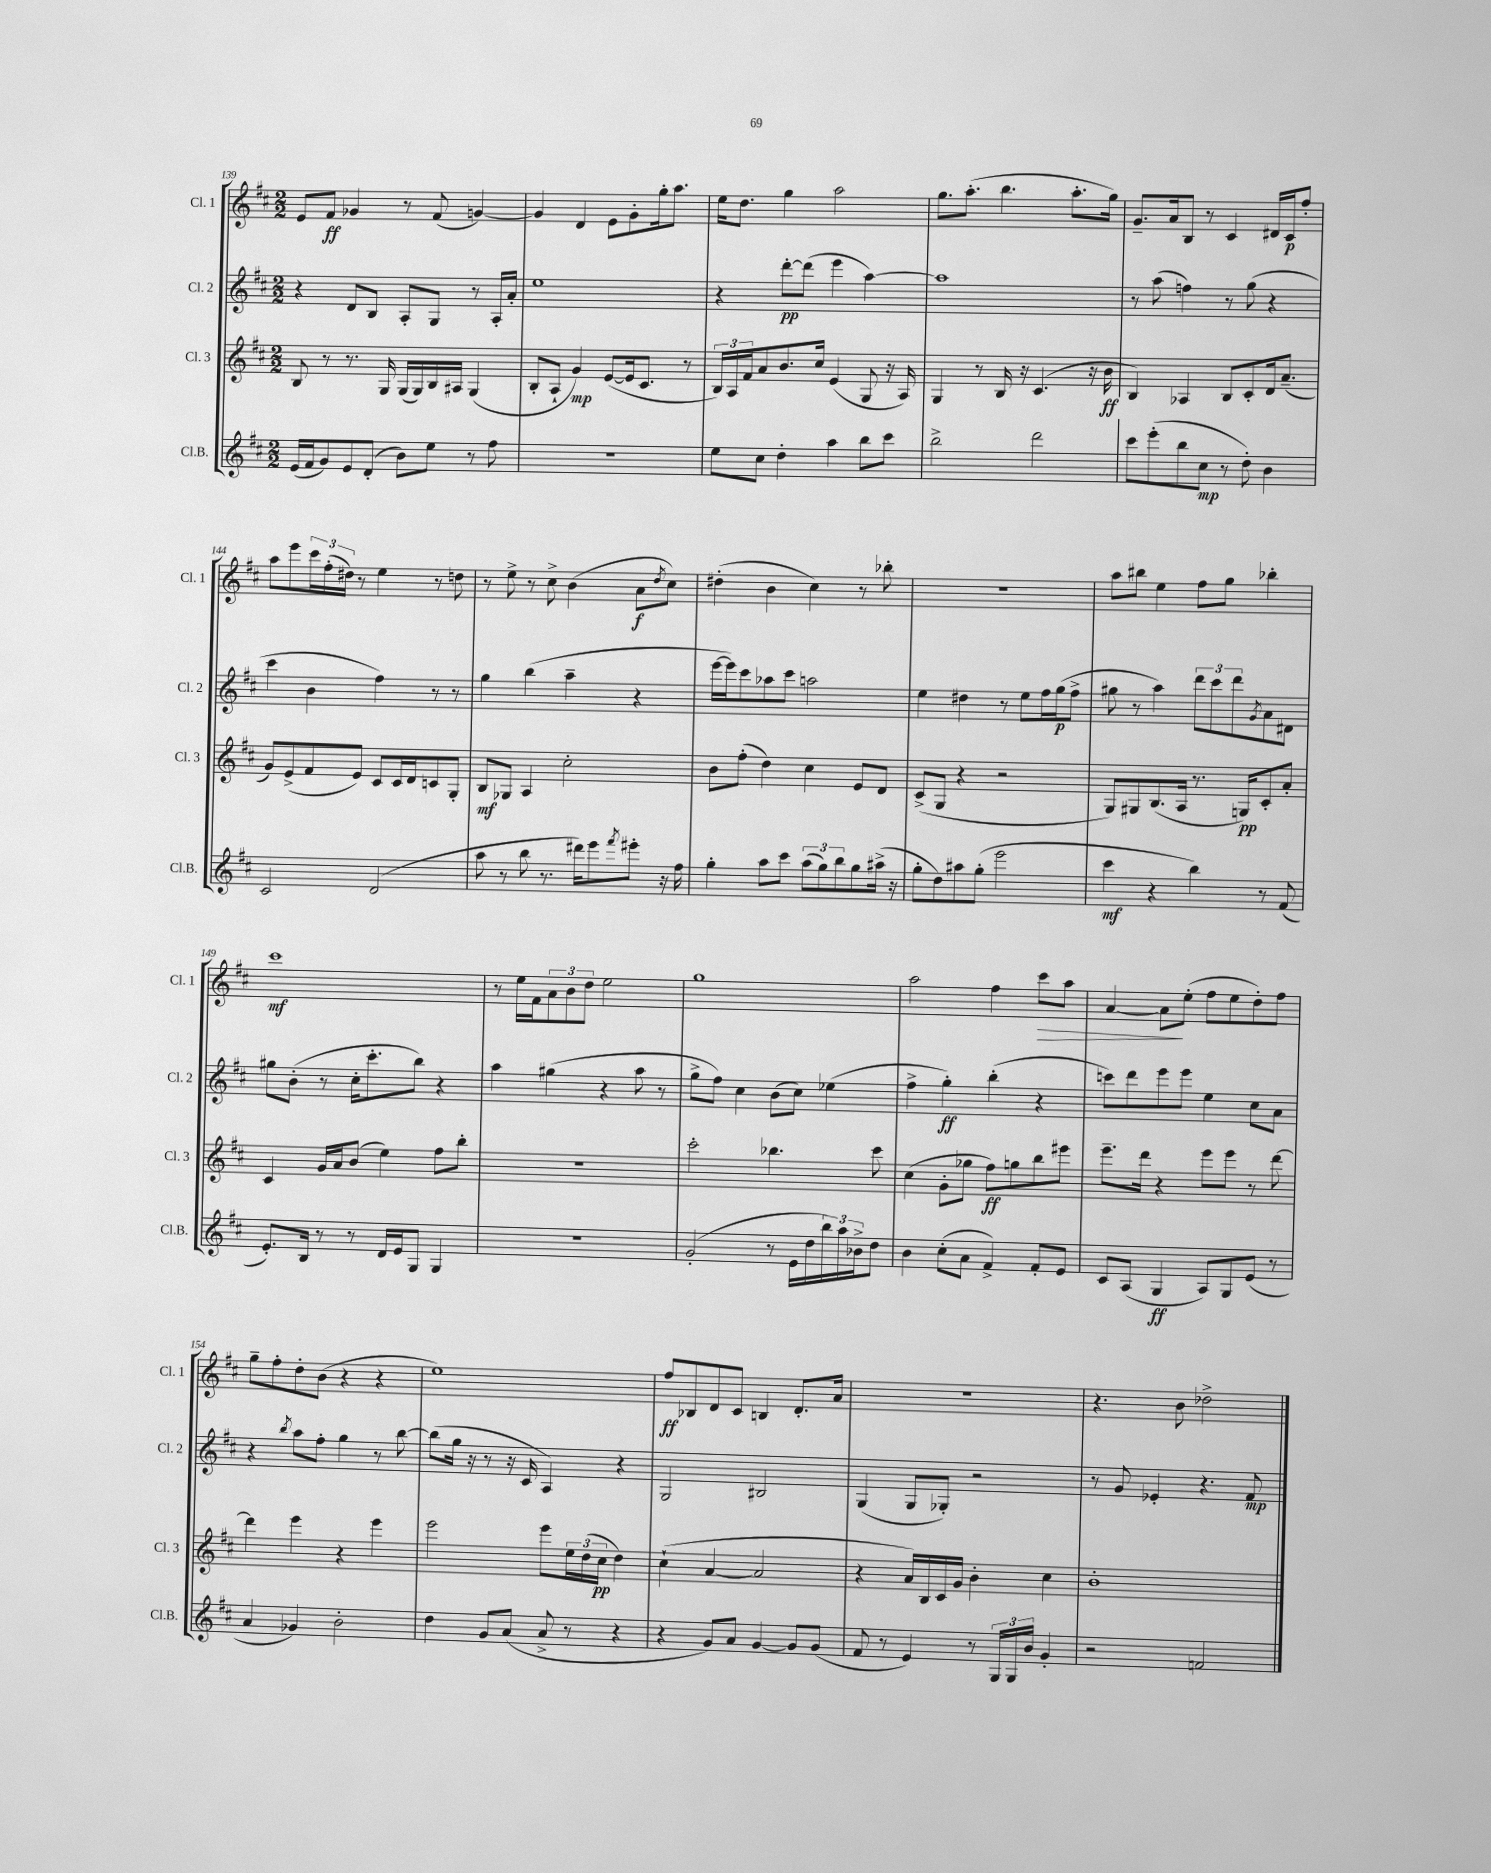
<<
\new StaffGroup <<
\new Staff = "s0" \with { instrumentName = "Cl. 1" shortInstrumentName = "Cl. 1" } {
    \clef treble \key d \major \numericTimeSignature \time 2/2
    e'8 fis'8\ff ges'4 r8 fis'8( g'4~) |
    g'4 d'4 e'8 g'8-. g''16-. a''8. |
    e''16 d''8. g''4 a''2 |
    g''8. a''8.-.( b''4. a''8.-. g''16) |
    g'8.-- a'16 b8 r8 cis'4 dis'16 cis'16\p fis''8-. |
    a''8 e'''8 \tuplet 3/2 { cis'''16 fis''16-.( dis''16) } r8 e''4 r8 d''8 |
    r8 e''8-> r8 cis''8-> b'4( a'8\f \acciaccatura { d''8 } cis''8) |
    dis''4-.( b'4 cis''4) r8 bes''8-. |
    R1 |
    a''8 bis''8 e''4 fis''8 g''8 bes''4-. |
    cis'''1\mf |
    r8 e''16 fis'16 \tuplet 3/2 { a'8 b'8 d''8 } e''2 |
    g''1 |
    a''2 fis''4 cis'''8\> a''8 |
    a'4~ a'8\! e''8-.( fis''8 e''8 d''8-.) fis''8 |
    g''8-- fis''8-. d''8-. b'8( r4 r4 |
    e''1) |
    fis''8\ff bes8 d'8 cis'8 b4 d'8.-. a'16 |
    R1 |
    r4. b'8 des''2-> \bar "|." |
}
\new Staff = "s1" \with { instrumentName = "Cl. 2" shortInstrumentName = "Cl. 2" } {
    \clef treble \key d \major \numericTimeSignature \time 2/2
    r4 d'8 b8 a8-. g8 r8 a16-. a'16-. |
    e''1 |
    r4 d'''8~-.\pp d'''8( e'''4 a''4~) |
    a''1 |
    r8 a''8( f''4) r8 g''8( r4 |
    cis'''4 b'4 fis''4) r8 r8 |
    g''4 b''4( a''4-- r4 |
    e'''16~ e'''16) cis'''8 aes''8 cis'''8 a''2 |
    e''4 dis''4 r8 e''8 fis''16 g''16\p( fis''8-> |
    gis''8 r8 a''4) \tuplet 3/2 { d'''8 cis'''8 d'''8 } \acciaccatura { g'8 } a'8 dis'8 |
    gis''8 b'8-.( r8 cis''16-. cis'''8.-. b''8) r4 |
    a''4 gis''4( r4 a''8 r8 |
    g''8-> fis''8) cis''4 b'8( cis''8) ees''4( |
    fis''4-> g''4-.\ff) b''4-.( r4 |
    c'''8) d'''8 e'''8 e'''8 e''4 cis''8 a'8 |
    r4 \acciaccatura { b''8 } a''8 fis''8-. g''4 r8 b''8~ |
    b''8( g''16 r16 r8 r16 cis'16 a4) r4 |
    g2 bis2 |
    g4( g8 ges8-.) r2 |
    r8 g'8 ees'4-. r4. fis'8\mp \bar "|." |
}
\new Staff = "s2" \with { instrumentName = "Cl. 3" shortInstrumentName = "Cl. 3" } {
    \clef treble \key d \major \numericTimeSignature \time 2/2
    b8 r8 r8. g16 g16( g16) b16 ais16 g4( |
    b8-. a8-! g'4\mp) e'8~( e'16 cis'8. r8 |
    \tuplet 3/2 { b16) a16 fis'16 } a'8 b'8. cis''16 e'4( g8 r16 a16) |
    g4 r8 b16 r16 cis'4.( r16 b'16\ff |
    b4) aes4 b8 cis'8-. d'16 a'8.--( |
    g'8) e'8->( fis'8 e'8) cis'8 cis'16 d'16 c'8 g8-. |
    b8\mf ges8 a4 cis''2-. |
    b'8 fis''8-.( d''4) cis''4 e'8 d'8 |
    cis'8->( g8 r4 r2 |
    g8) gis8 b8.( a16 r8. g16\pp) cis'8-. a'8-. |
    cis'4 g'16 a'16 b'8( e''4) fis''8 b''8-. |
    r1 |
    cis'''2-. bes''4. cis'''8 |
    cis''4( g'8-. ges''8 fis''8\ff) g''8 b''8 eis'''8 |
    e'''8.-- d'''16 r4 e'''8 e'''8 r8 d'''8~ |
    d'''4 e'''4 r4 e'''4 |
    e'''2 e'''8 \tuplet 3/2 { e''16 d''16( cis''16\pp } d''4) |
    cis''4-!( a'4~ a'2 |
    r4 a'16) b16 cis'16 g'16 b'4-. cis''4 |
    b'1-. \bar "|." |
}
\new Staff = "s3" \with { instrumentName = "Cl.B." shortInstrumentName = "Cl.B." } {
    \clef treble \key d \major \numericTimeSignature \time 2/2
    e'16( fis'16 g'8) e'8 d'8-.( b'8) e''8 r8 fis''8 |
    r1 |
    e''8 cis''8 d''4-. a''4 b''8 cis'''8 |
    b''2-> d'''2 |
    cis'''8 e'''8-.( b''8 cis''8\mp r8 d''8-.) b'4 |
    cis'2 d'2( |
    a''8 r8 b''8 r8. dis'''16) e'''8 \acciaccatura { fis'''8 } eis'''8-. r16 fis''16 |
    g''4-. a''8 cis'''8 \tuplet 3/2 { a''8( g''8) b''8 } g''8 ais''16->( r16 |
    g''8-. d''8) ais''8 g''8-.( e'''2 |
    cis'''4\mf r4 b''4) r8 fis'8( |
    e'8.-.) b16 r8 r8 d'16 e'16 g8 g4 |
    R1 |
    g'2-.( r8 e'16 d''16 \tuplet 3/2 { b''16) a''16 bes'16-> } d''8 |
    b'4 cis''8-.( a'8 fis'4->) fis'8-. e'8 |
    cis'8 a8( g4\ff a8) g8 e'8( r8 |
    a'4 ges'4) b'2-. |
    d''4 g'8 a'8( a'8-> r8 r4 |
    r4 g'8) a'8 g'4~ g'8 g'8( |
    fis'8 r8 e'4) r8 \tuplet 3/2 { g16 g16 b'16 } g'4-. |
    r2 f'2 \bar "|." |
}
>>
>>
\layout { \context { \Score currentBarNumber = #139 } }
